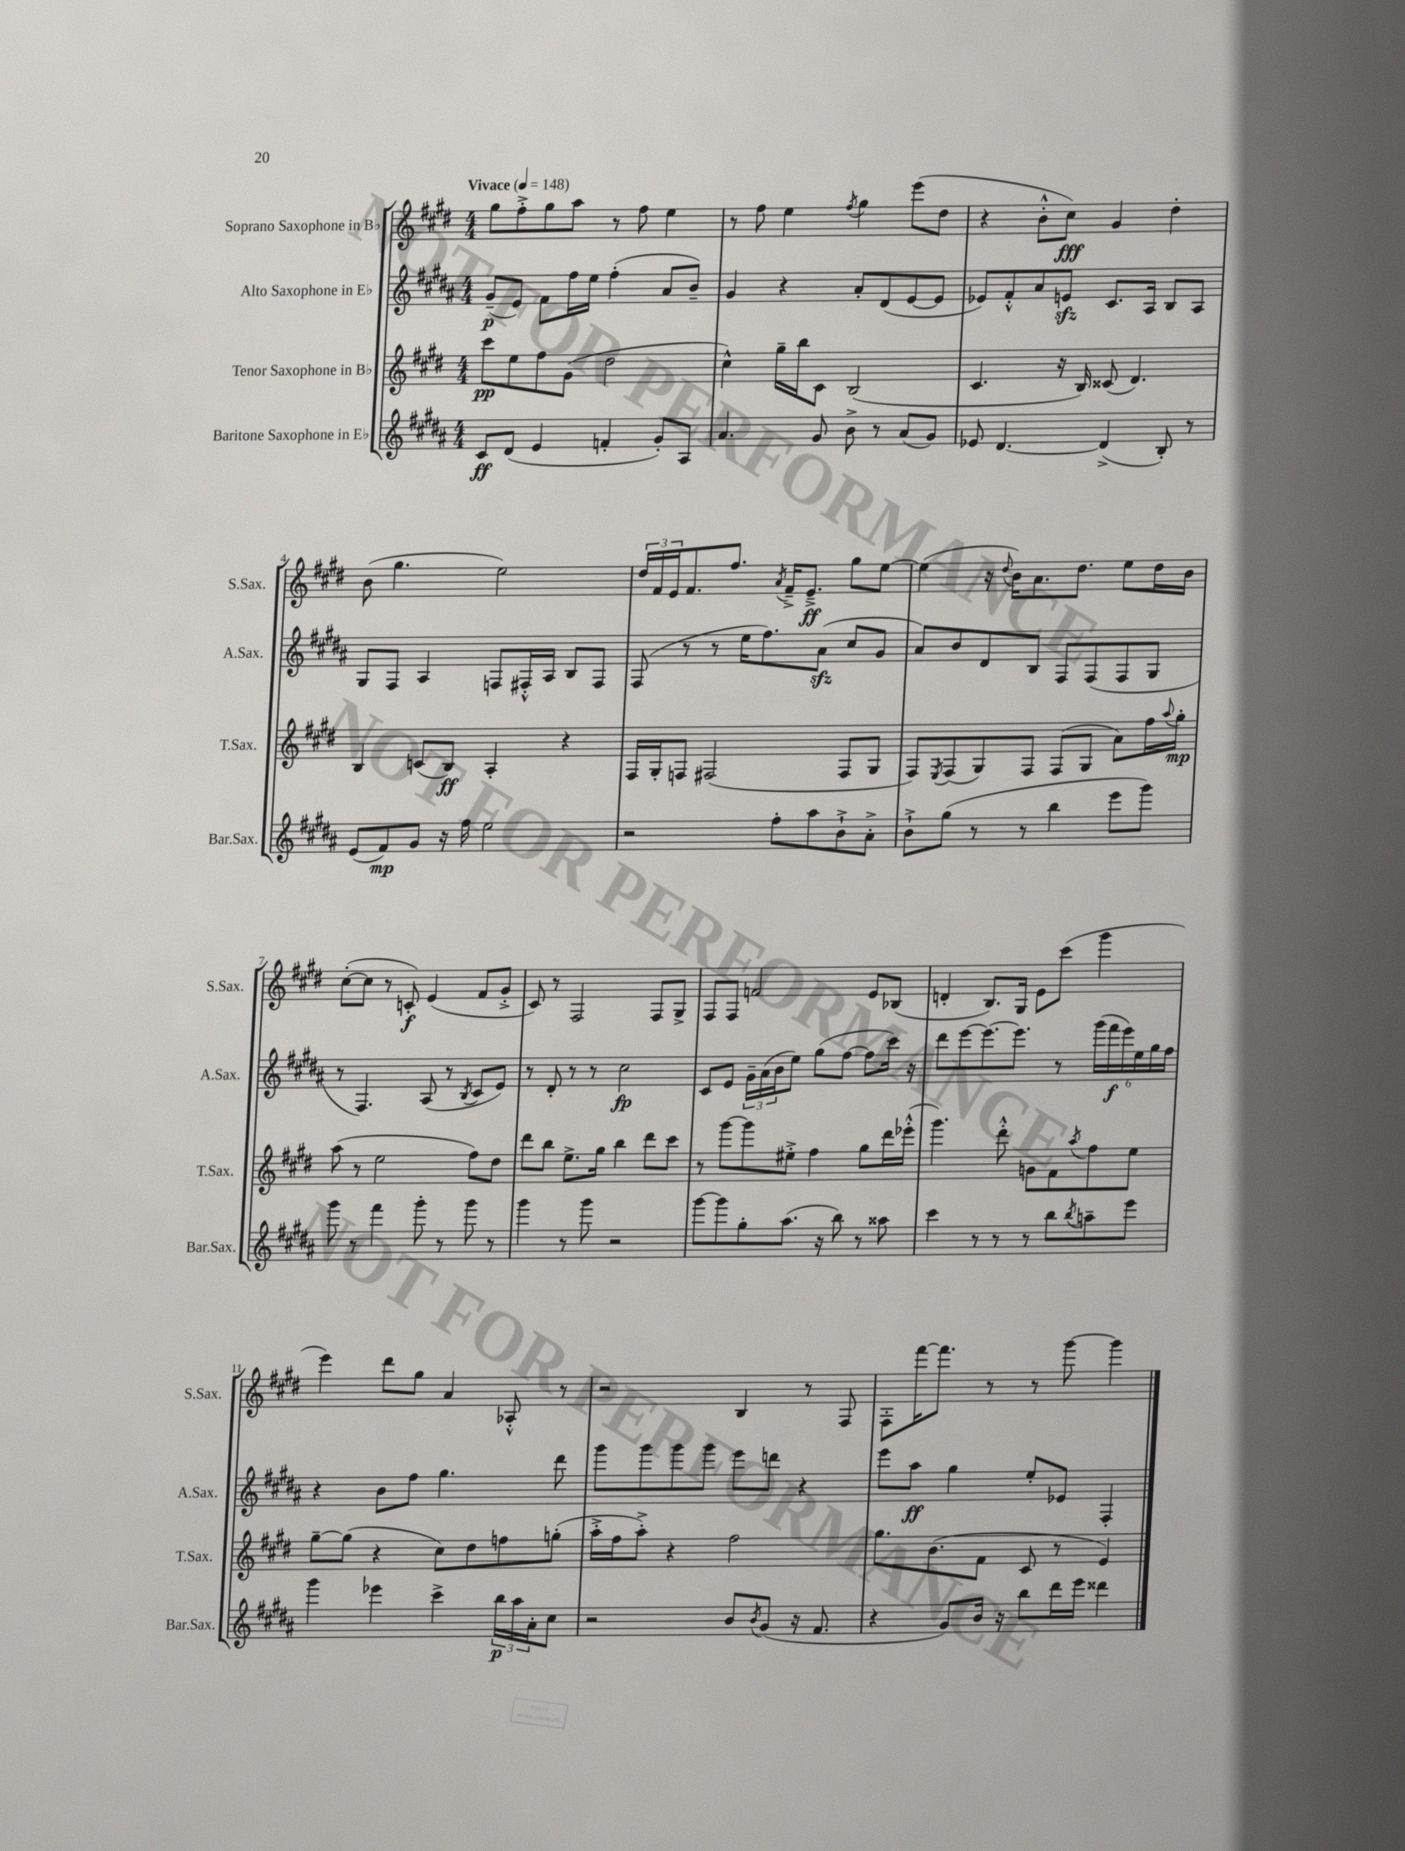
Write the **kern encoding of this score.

**kern	**kern	**kern	**kern
*staff4	*staff3	*staff2	*staff1
*clefG2	*clefG2	*clefG2	*clefG2
*k[f#c#g#d#a#]	*k[f#c#g#d#]	*k[f#c#g#d#a#]	*k[f#c#g#d#]
*M4/4	*M4/4	*M4/4	*M4/4
*MM148	*MM148	*MM148	*MM148
8c#	8ccc#	(8g#~	8gg#
(8d#	8ee	8e)	8ff#'^
4e	8ff#	8f#	8gg#
.	(8g#	16ff#	8aa
.	.	16ee	.
4f'	2dd#	(4ff#'	8r
.	.	.	8ff#
8g#')	.	8a#	4ee
8A#	.	8b~)	.
=	=	=	=
4.a#	4cc#^^)	4g#	8r
.	.	.	8ff#
.	16gg#~	4r	4ee
.	16bb	.	.
8g#	8c#	.	.
.	.	.	8qff#
8b^	(2B	8a#'	4gg#
8r	.	(8d#	.
(8a#	.	[8e	(8eee
8g#)	.	8e]	8dd#
=	=	=	=
8e-	4.c#	8e-)	4r
[4.d#	.	8f#'^^	.
.	.	8a#	8b'^^
.	16r	8e	8cc#)
.	16B)	.	.
(4d#^]	(8c##	8.c#	4g#
.	4.d#)	.	.
.	.	16A#	.
8B')	.	8B	4dd#'
8r	.	8A#	.
=	=	=	=
(8e	4B	8G#	(8b
8f#)	.	8F#	4.gg#
8g#	(8c	4A#	.
16r	8B)	.	.
16ff#	.	.	.
2ee	4A'	8F	2ee)
.	.	16F#'^^	.
.	.	16A#	.
.	4r	8B	.
.	.	8F#	.
=	=	=	=
2r	16F#	(8F#	24dd#
.	.	.	24f#
.	16G#'	.	.
.	.	.	24e
.	8F	8r	8.f#
.	(2F#	8r	.
.	.	.	8.ff#
.	.	16ee	.
.	.	8.ff#)	.
.	.	.	8qa
8ff#'	.	.	16f#~^
.	.	.	8.e~^
8aa#	.	(8a#	.
8b`^	8F#	8cc#	8gg#
8a#'^	8G#	8g#	[8ee
=	=	=	=
8b`^	8F#)	8a#)	(4ee]
.	8qE	.	.
(8gg#	(8F#	8b	.
8r	8G#)	8d#	16r
.	.	.	8qqdd#
.	.	.	16b)
8r	8F#	8B	8.a
4bb	(8F#	8F#	.
.	.	.	8.dd#
.	8G#	(8F#	.
8eee	8a)	8F#	8ee
8ggg#)	16ff#	8G#	16dd#
.	8qqaa	.	.
.	16gg#'	.	16b
=	=	=	=
8ggg#	(8aa	8r	([8cc#'
8r	8r	4.F#)	8cc#]
4fff#	2ee	.	8r
.	.	.	8c')
8ggg#'	.	(8A#	(4e
8r	.	8r	.
.	.	8qB	.
8ggg#	8ff#)	8c#	8f#
8r	8dd#	8e)	8g#'^
=	=	=	=
4ggg#	8ddd#	8r	8c#)
.	8bb	8d#'	8r
8r	8.ee^	8r	2F#
8ggg#	.	8r	.
.	16gg#	.	.
2r	4bb	2cc#	.
.	8ddd#	.	8F#
.	8ccc#	.	8G#^
=	=	=	=
[8ggg#	8r	8c#	8F#
8ggg#]	[8ggg#	8e	8F#
8gg#'	8ggg#]	24g#~	2f
.	.	(24a#	.
.	.	24b	.
(8.aa#	8ee#'^	8ee)	.
.	4ff#	(8gg#	.
16r	.	.	.
8bb)	.	[8ff#	.
8r	8gg#	8ff#]	8e
8aa##	16ddd#	16ccc#)	(8B-
.	(16eee-'^^	16r	.
=	=	=	=
4ccc#	4.ggg#)	8ddd#	4d'
.	.	[8eee	.
8r	.	8.eee_	8.B)
8r	8ddd#'^^	.	.
.	.	8.eee]	16G#
8r	8g	.	8e
8bb	8f#	8r	(8ccc#
8qbb	8qaa	.	.
8aa~	8ff#	(24ggg#	4ggg#
.	.	24fff#	.
.	.	24eee)	.
8eee	8ee	24ee	.
.	.	24gg#	.
.	.	24ff#	.
=	=	=	=
4ggg#	[8gg#~	4r	4eee)
.	(8gg#]	.	.
4eee-	4r	8b	8ddd#
.	.	8ff#	8gg#
4ccc#^	8cc#)	4.gg#	4a
.	8dd#	.	.
24bb	8ff	.	8A-'^^
24aa#	.	.	.
24a#'	.	.	.
8cc#	(8gg'	8ddd#	8r
=	=	=	=
2r	16aa'^	8ggg#	2r
.	16ff#	.	.
.	8aa'^)	8ggg#	.
.	4r	8ggg#	.
.	.	8ggg#	.
8b	2ff#	8eee	4B
8qb	.	.	.
(8g#	.	8ddd	.
16r	.	4r	8r
8.f#	.	.	.
.	.	.	8F#
=	=	=	=
4r	8.gg#	8eee	8F#'
.	.	8aa#	[16fff#
.	(8.b	.	8.fff#]
8g#)	.	4gg#	.
16b	8f#	.	8r
16r	.	.	.
8bb	8c#	8ee'	8r
16ddd#	8r	8e-	[8ggg#
16eee	.	.	.
4ddd##	4e)	4F#'	4ggg#]
==	==	==	==
*-	*-	*-	*-
